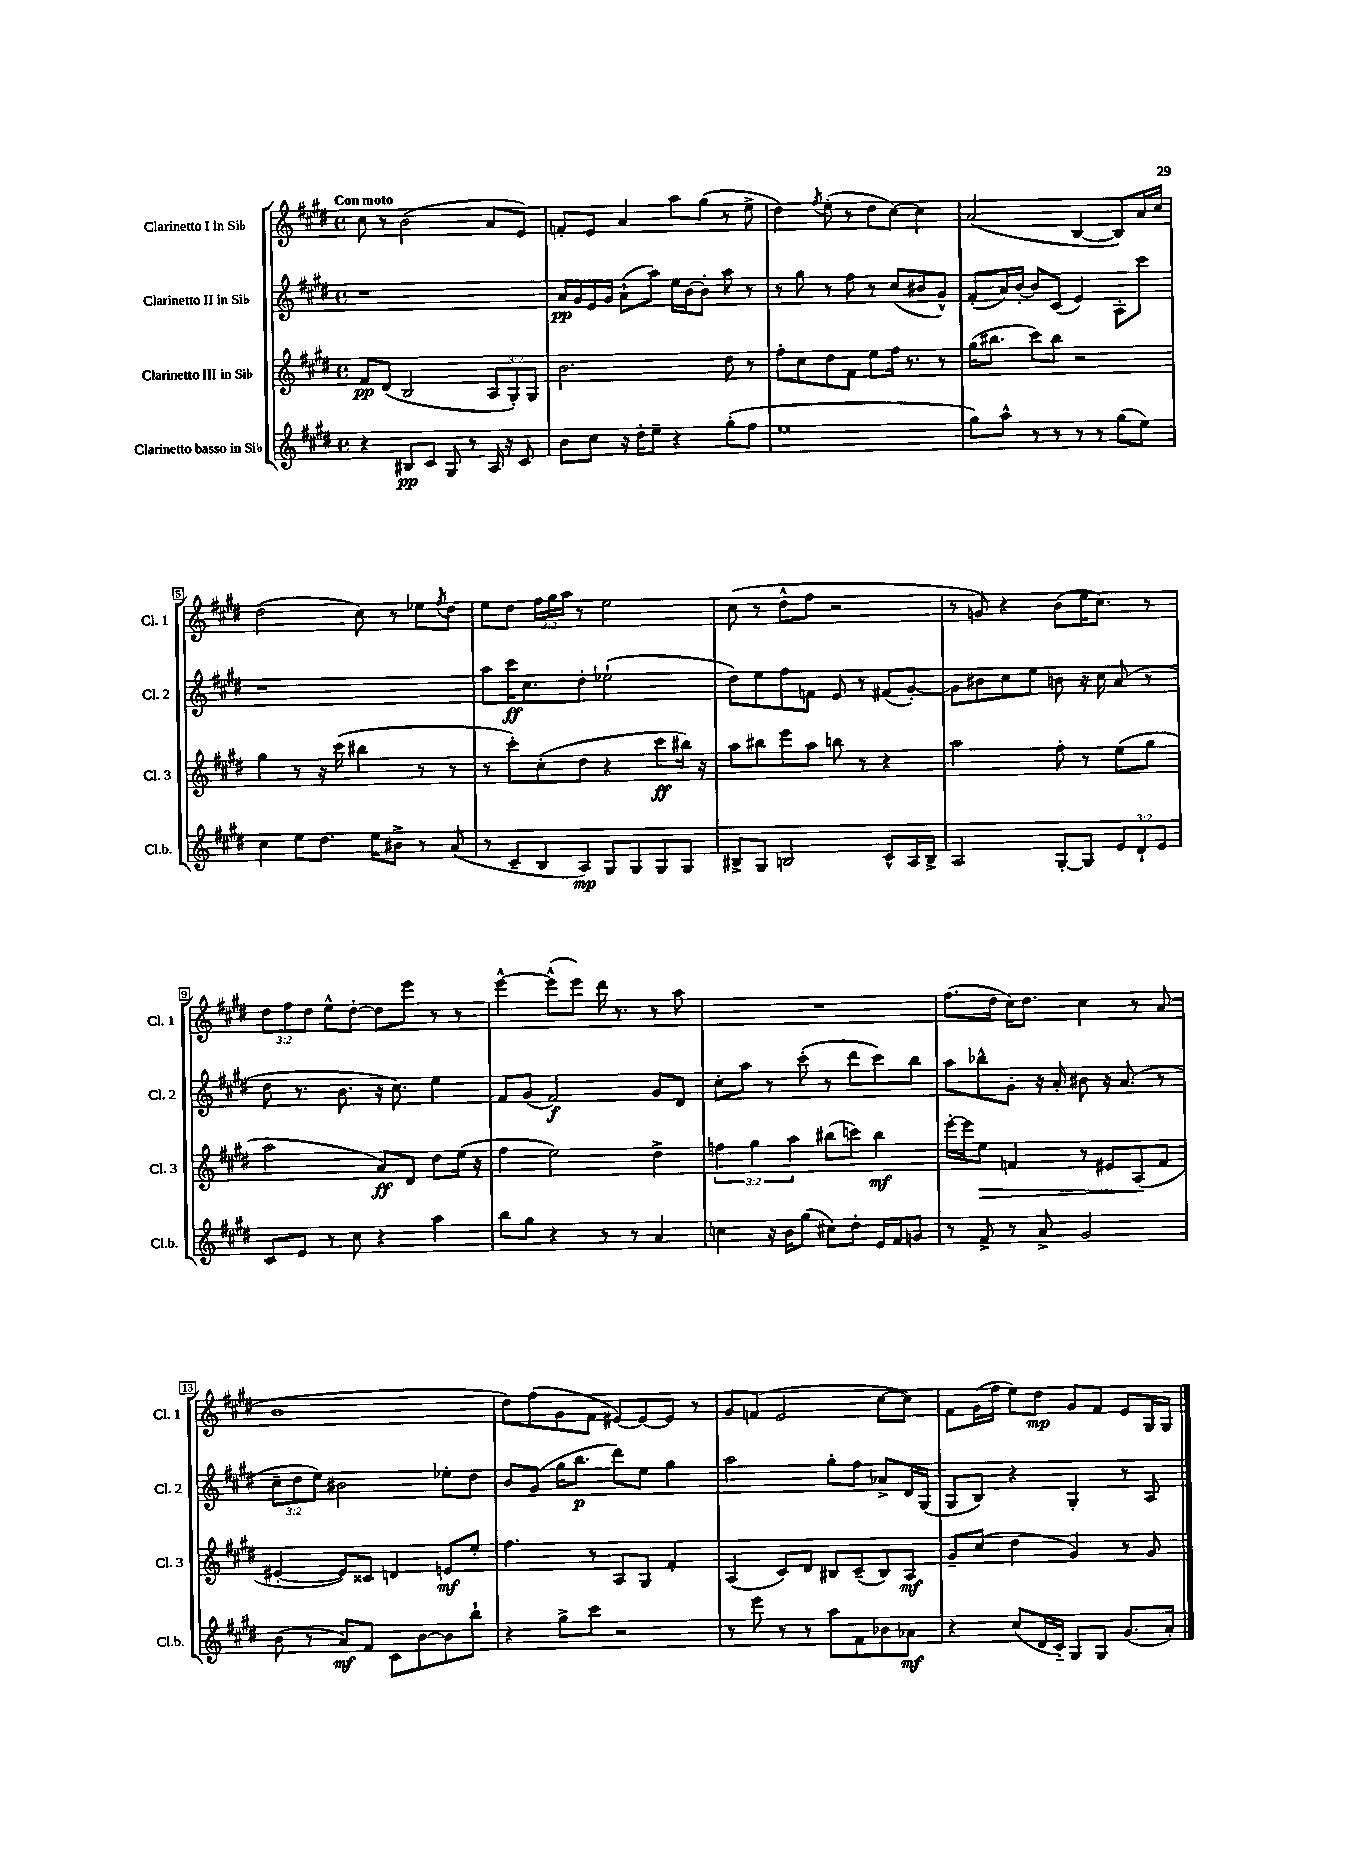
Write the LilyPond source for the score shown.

<<
\new StaffGroup <<
\new Staff = "s0" \with { instrumentName = "Clarinetto I in Sib" shortInstrumentName = "Cl. 1" } {
    \clef treble \key e \major \defaultTimeSignature \time 4/4 \override Staff.TupletNumber.text = #tuplet-number::calc-fraction-text \tempo "Con moto"
    cis''8 r8 b'2( a'8 e'8) |
    f'8-. e'8 a'4 a''8 gis''8( r8 e''8-> |
    dis''4) \acciaccatura { fis''8 } e''8-.( r8 dis''8 cis''8~) cis''4 |
    a'2( b4~ b8) a'16 cis''16 |
    dis''2( cis''8) r8 ees''8 \acciaccatura { fis''8 } dis''8 |
    e''8 dis''8 \tuplet 3/2 { fis''16 gis''16 a''16 } r8 e''2 |
    cis''8( r8 dis''8-^ fis''8 r2 |
    r8 g'8) r4 b'8( e''16 cis''8.) r8 |
    \tuplet 3/2 { dis''8 fis''8 dis''8 } e''8-^ dis''8~-. dis''8 e'''8 r8 r8 |
    e'''4~-^ e'''8-^( e'''8) dis'''16 r8. r8 a''8 |
    R1 |
    fis''8.( dis''16 cis''16) dis''8. cis''4 r8 a'8( |
    b'1 |
    dis''8) fis''8( gis'8 fis'8 eis'8~) eis'8~ eis'8 r8 |
    gis'8 f'8( e'2 cis''8~ cis''8) |
    fis'8 gis'16( fis''16 e''8) dis''8\mp gis'8 fis'8 e'8 gis16 gis16 \bar "|." |
}
\new Staff = "s1" \with { instrumentName = "Clarinetto II in Sib" shortInstrumentName = "Cl. 2" } {
    \clef treble \key e \major \defaultTimeSignature \time 4/4 \override Staff.TupletNumber.text = #tuplet-number::calc-fraction-text
    r1 |
    a'16\pp gis'16 e'16 gis'16 a'8-!( a''8) e''16 b'16~ b'8-. a''8 r8 |
    r8 gis''8 r8 fis''8 r8 cis''8( bis'8 gis'8-^) |
    fis'8-.( a'16) b'16~-. b'8 cis'8( e'4) a8-. cis'''8 |
    r1 |
    a''8 cis'''16\ff cis''8. dis''8-. ees''2-!( |
    dis''8) e''8 fis''8 f'8 e'8 r8 fis'8( gis'8~-.) |
    gis'8 bis'8 cis''8 e''8 b'8 r16 cis''16 a'8( r8 |
    dis''8 r8. b'8. r16 cis''8.) e''4 |
    fis'8 gis'8( fis'2\f) gis'8 dis'8 |
    cis''8-. a''8 r8 cis'''8-.( r8 dis'''8 cis'''8) b''8 |
    a''8 bes''8-^ gis'8-. r16 a'16-. bis'8 r16 a'8.( r8 |
    \tuplet 3/2 { cis''8-- dis''8 e''8) } bis'2 ees''8-. dis''8 |
    b'8 gis'8( gis''16 b''8.\p dis'''8) e''8 gis''4 |
    a''2 gis''8-. fis''8 aes'8-> dis'16 gis16( |
    gis8 b8) r4 gis4-. r8 a8 \bar "|." |
}
\new Staff = "s2" \with { instrumentName = "Clarinetto III in Sib" shortInstrumentName = "Cl. 3" } {
    \clef treble \key e \major \defaultTimeSignature \time 4/4 \override Staff.TupletNumber.text = #tuplet-number::calc-fraction-text
    fis'8\pp dis'8( b2 \tuplet 3/2 { a8 gis8-.) gis8 } |
    b'2. dis''8 r8 |
    fis''8-. cis''8 dis''8 fis'8 e''8 fis''16 r8. r8 |
    gis''16( bis''8. cis'''8) bis''8 r2 |
    gis''4 r8 r16 cis'''16( bis''4 r8 r8 |
    r8 cis'''8-.) cis''8-.( dis''8 r4 cis'''8\ff bis''16) r16 |
    a''8 bis''8 e'''8 a''8 b''8 r8 r4 |
    a''2 fis''8-. r8 e''8( gis''8 |
    a''2 a'8\ff) dis'8 dis''8 e''16( r16 |
    fis''4 e''2) dis''4-> |
    \tuplet 3/2 { f''4 gis''4 a''4 } bis''8( c'''8) bis''4\mf |
    e'''16~-. e'''16 e''8\> f'4 r8 eis'8 a8\!( f'8 |
    eis'4~-. eis'8) cisis'8 d'4 e'8\mf e''8-. |
    fis''4. r8 a8 gis8 fis'4-. |
    a4( cis'8) dis'8 bis8 cis'8--( bis8) a8\mf |
    gis'8-- cis''8( dis''4 gis'4) r8 gis'8 \bar "|." |
}
\new Staff = "s3" \with { instrumentName = "Clarinetto basso in Sib" shortInstrumentName = "Cl.b." } {
    \clef treble \key e \major \defaultTimeSignature \time 4/4 \override Staff.TupletNumber.text = #tuplet-number::calc-fraction-text
    r4 bis8\pp cis'8 gis8 r8 a16 r16 cis'8 |
    b'8 cis''8 r16 dis''16-. e''8-- r4 gis''8-.( fis''8 |
    e''1 |
    gis''8) a''8-^ r8 r8 r8 r8 gis''8( e''8) |
    cis''4 e''8 dis''8. e''16 bis'8-> r8 a'8( |
    r8 cis'8-- b8 a8\mp) gis8 gis8 gis8 gis8 |
    bis8-> gis8 b2 cis'8-^ a16 b16-> |
    a2 gis8~-. gis8 \tuplet 3/2 { e'8 dis'8-! e'8 } |
    cis'8 e'8 r8 cis''8 r4 a''4 |
    b''8 gis''8 r4 r8 r8 a'4 |
    c''4 r16 b'16 gis''8( cis''8) dis''8-. e'16 fis'16 g'8 |
    r8 fis'8-> r8 a'8-> gis'2 |
    b'8( r8 a'8\mf) fis'8 cis'8 b'8~ b'8 b''8-! |
    r4 gis''8-> cis'''8 r2 |
    r8 e'''8 r8 r8 a''8 fis'8 bes'8 aes'8\mf |
    r4 cis''8( dis'16 cis'16-_) gis8 gis8 gis'8.( a'16-.) \bar "|." |
}
>>
>>
\layout { \context { \Score \override BarNumber.stencil = #(make-stencil-boxer 0.1 0.3 ly:text-interface::print) } }
